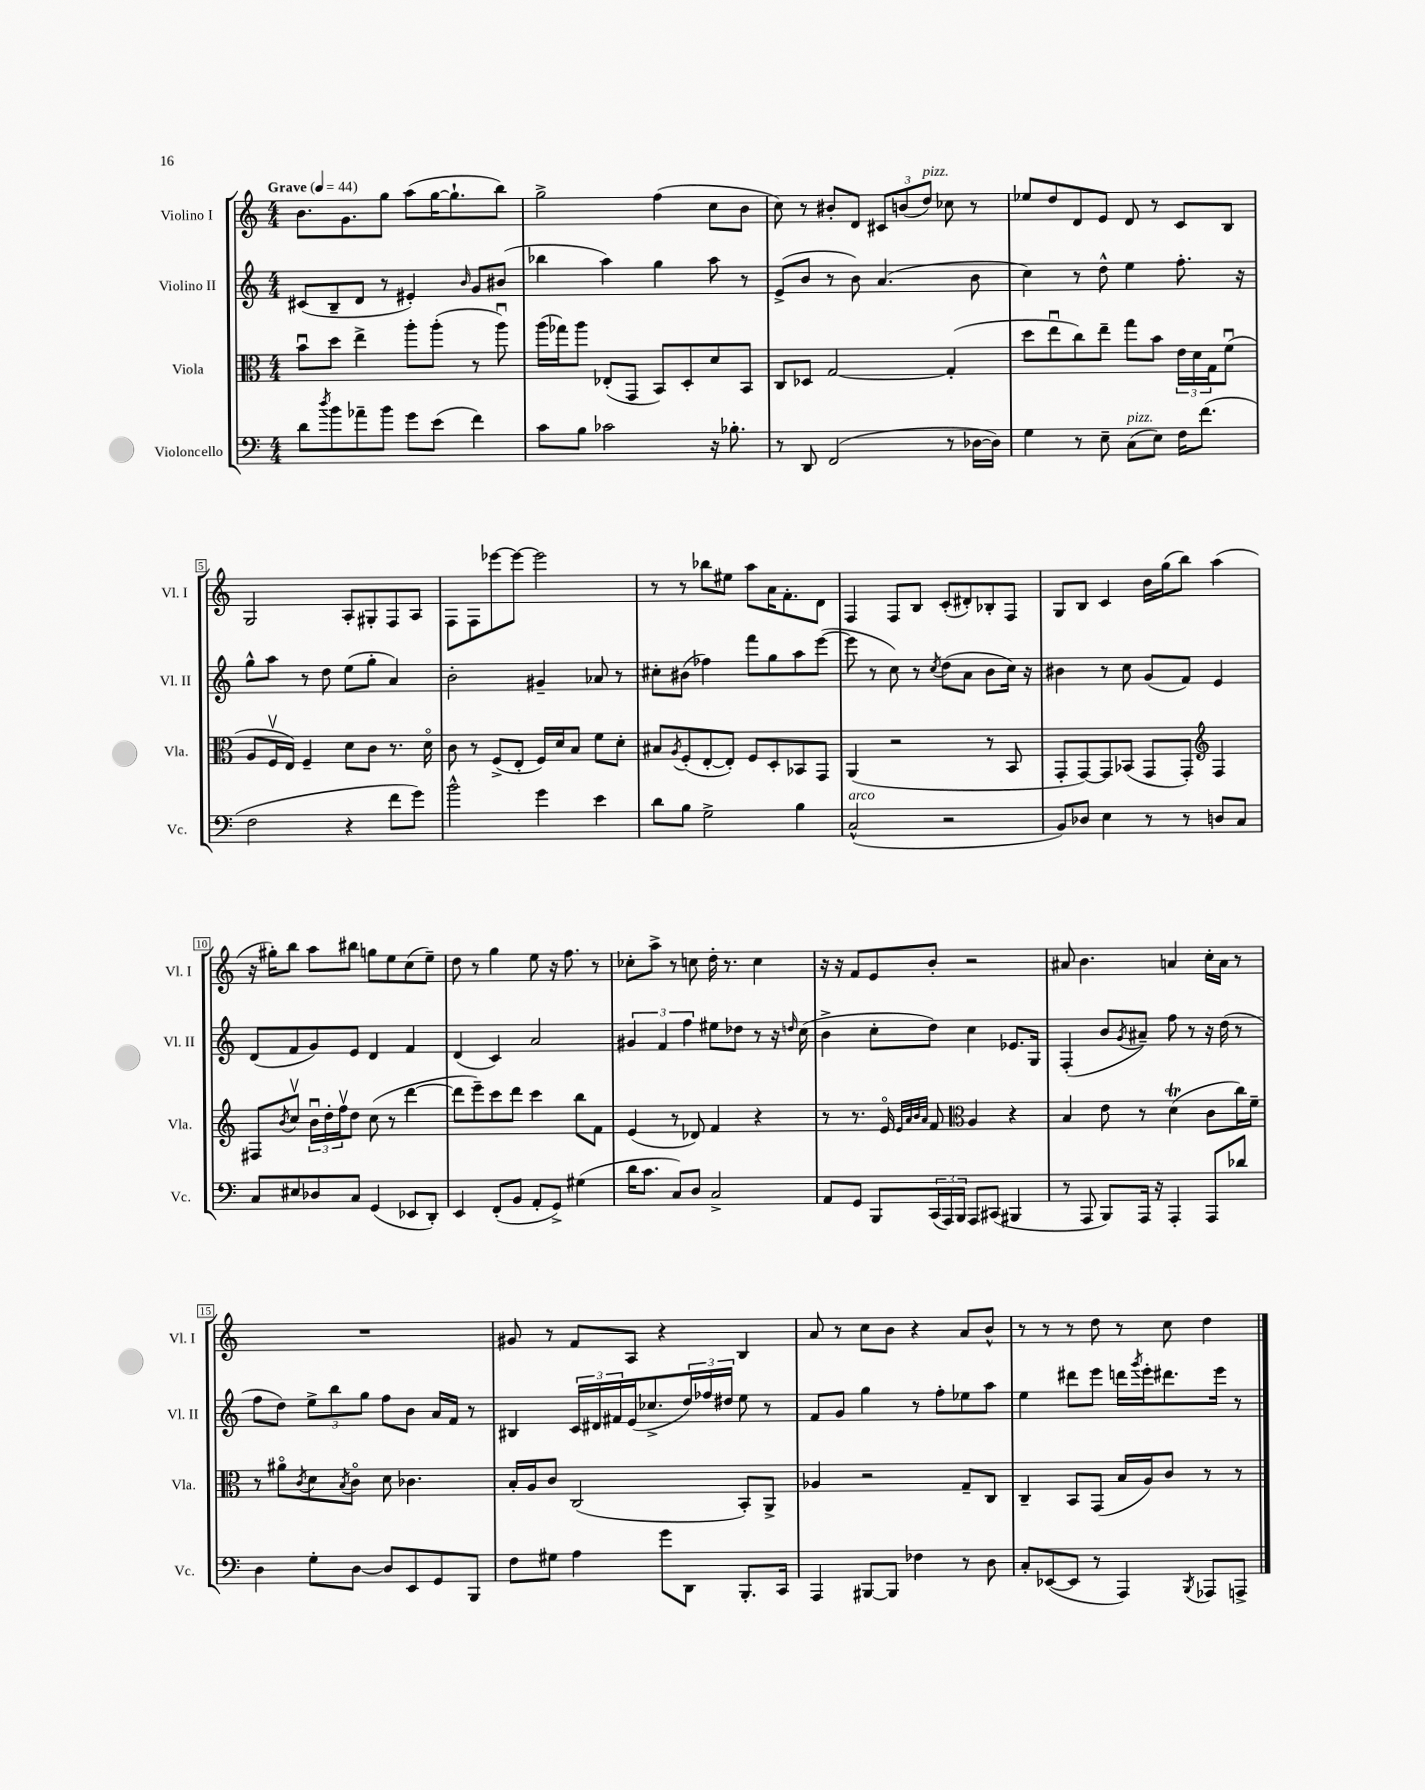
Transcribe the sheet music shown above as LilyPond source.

<<
\new StaffGroup <<
\new Staff = "s0" \with { instrumentName = "Violino I" shortInstrumentName = "Vl. I" } {
    \clef treble \key c \major \numericTimeSignature \time 4/4 \tempo "Grave" 4 = 44
    b'8. g'8. g''8 a''8( g''16~ g''8.-! b''8) |
    g''2-> f''4( c''8 b'8 |
    c''8) r8 bis'8-. d'8 \tuplet 3/2 { cis'8 b'8( d''8^\markup { \italic "pizz." }) } ces''8 r8 |
    ees''8 d''8 d'8 e'8 d'8 r8 c'8 b8 |
    g2 a8-. gis8-. f8 a8 |
    f8 f8 ees'''8~ ees'''8~ ees'''2 |
    r8 r8 bes''8 eis''8 a''8 a'16 f'8.-. d'8 |
    f4 f8 b8 c'8-.( dis'8-.) bes8-. f8 |
    g8 b8 c'4 b'16 g''16( b''8) a''4( |
    r16 gis''16-.) b''8 a''8 bis''8 g''8 e''8 c''8( e''8--) |
    d''8 r8 g''4 e''8 r16 f''8. r8 |
    ces''8-. a''8-> r8 c''8 d''16-. r8. c''4 |
    r16 r16 f'8 e'8 b'8-. r2 |
    ais'8 b'4. a'4 c''16-. a'16 r8 |
    R1 |
    gis'8 r8 f'8 a8 r4 b4 |
    a'8 r8 c''8 b'8 r4 a'8 b'8-^ |
    r8 r8 r8 d''8 r8 c''8 d''4 \bar "|." |
}
\new Staff = "s1" \with { instrumentName = "Violino II" shortInstrumentName = "Vl. II" } {
    \clef treble \key c \major \numericTimeSignature \time 4/4
    cis'8( b8-- d'8 r8 eis'4-.) \grace { b'16 } g'8 bis'8( |
    bes''4 a''4) g''4 a''8 r8 |
    e'8->( b'8 r8 b'8) a'4.( b'8 |
    c''4) r8 d''8-^ e''4 f''8.-. r16 |
    g''8-^ a''8 r8 d''8 e''8( g''8-. a'4) |
    b'2-. gis'4-- aes'8 r8 |
    cis''8-. bis'8( fes''4) f'''8 g''8 a''8 e'''8~( |
    e'''8 r8 c''8) r8 \acciaccatura { c''8 } d''8( a'8 b'8 c''16) r16 |
    bis'4 r8 c''8 g'8( f'8) e'4 |
    d'8( f'8 g'8) e'8 d'4 f'4 |
    d'4( c'4) a'2 |
    \tuplet 3/2 { gis'4 f'4 f''4 } eis''8 des''8 r8 r16 \grace { d''16 } c''16( |
    b'4-> c''8-. d''8) c''4 ees'8. g16 |
    f4-.( b'8 \acciaccatura { g'8 } ais'8--) f''8 r8 r16 d''16( r8 |
    f''8 d''8) \tuplet 3/2 { e''8-> b''8 g''8 } f''8 b'8 a'16 f'16 r8 |
    bis4 \tuplet 3/2 { c'16 dis'16 fis'16 } e'16( ces''8.-> \tuplet 3/2 { d''16) fes''16 dis''16 } e''8 r8 |
    f'8 g'8 g''4 r8 f''8-. ees''8 a''8 |
    e''4 dis'''8 e'''8 d'''16 \acciaccatura { g'''8 } e'''16-. dis'''8. e'''16 r8 \bar "|." |
}
\new Staff = "s2" \with { instrumentName = "Viola" shortInstrumentName = "Vla." } {
    \clef alto \key c \major \numericTimeSignature \time 4/4
    b'8\downbow d''8 e''4-> a''8-. a''8-.( r8 a''8\downbow) |
    a''16( ges''16) a''8 ees8-.( g,8 b,8) d8-. d'8 b,8 |
    c8 des8 g2~ g4-.( |
    d''8 e''8\downbow c''8) e''8-- g''8 b'8 \tuplet 3/2 { e'16 d'16 g16 } f'8\downbow( |
    a8 f16\upbow e16) f4-- d'8 c'8 r8. d'16\flageolet |
    c'8 r8 f8->( e8-. f16) d'16 b8 f'8 d'8-. |
    bis8 \acciaccatura { a8 } f8-.( e8~-. e8-.) f8 d8-. bes,8 g,8 |
    a,4( r2 r8 b,8 |
    g,8-. g,8~) g,8 bes,8( g,8 g,8-.) \clef treble f4 |
    fis8 \acciaccatura { b'8 } c''8\upbow \tuplet 3/2 { b'16\downbow d''16-. f''16\upbow } d''8 c''8( r8 d'''4~ |
    d'''8 e'''8--) c'''8 d'''8 c'''4 b''8 f'8 |
    e'4( r8 des'8) f'4 r4 |
    r8 r8. e'16\flageolet \grace { e'32 a'32 b'32 a'32 } f'8 \clef alto a4 r4 |
    b4 e'8 r8 d'4\trill( c'8 c''16) f'16-- |
    r8 ais'8\flageolet \acciaccatura { c'8 } d'8 \acciaccatura { b8 } c'8\flageolet d'8 ces'4. |
    b16-. a16 c'8 c2( b,8-.) a,8-> |
    aes4 r2 g8-- c8 |
    c4-- b,8 g,8( b16 a16) c'8 r8 r8 \bar "|." |
}
\new Staff = "s3" \with { instrumentName = "Violoncello" shortInstrumentName = "Vc." } {
    \clef bass \key c \major \numericTimeSignature \time 4/4
    d'8 \acciaccatura { d''8 } b'8 aes'8-- b'8 g'8 e'8( f'4) |
    c'8 b8 ces'2 r16 bes8.-. |
    r8 d,8 f,2( r8 des16~ des16) |
    g4 r8 e8-- c8^\markup { \italic "pizz." }( e8) f16 f'8.( |
    f2 r4 f'8 g'8) |
    b'2-^ g'4 e'4 |
    d'8 b8 g2-> b4 |
    c2-^^\markup { \italic "arco" }( r2 |
    b,8) des8 e4 r8 r8 d8 c8 |
    c8 eis8 des8 c8 g,4( ees,8 d,8-.) |
    e,4 f,8-.( b,8 a,8-. g,8->) gis4( |
    d'16 c'8. c8) d8 c2-> |
    a,8 g,8 b,,8 \tuplet 3/2 { c,16( a,,16) b,,16 } a,,8 cis,8( bis,,4 |
    r8 a,,8 b,,8) a,,16 r16 a,,4-. a,,8 des'8 |
    d4 g8-. d8~ d8 e,8 g,8 b,,8 |
    f8 gis8 a4 g'8 d,8 b,,8.-. c,16 |
    a,,4 bis,,8~ bis,,8 fes4 r8 d8 |
    c8-. ees,8~( ees,8 r8 a,,4) \acciaccatura { b,,8 } aes,,8 a,,8-> \bar "|." |
}
>>
>>
\layout { \context { \Score \override BarNumber.stencil = #(make-stencil-boxer 0.1 0.3 ly:text-interface::print) } }
